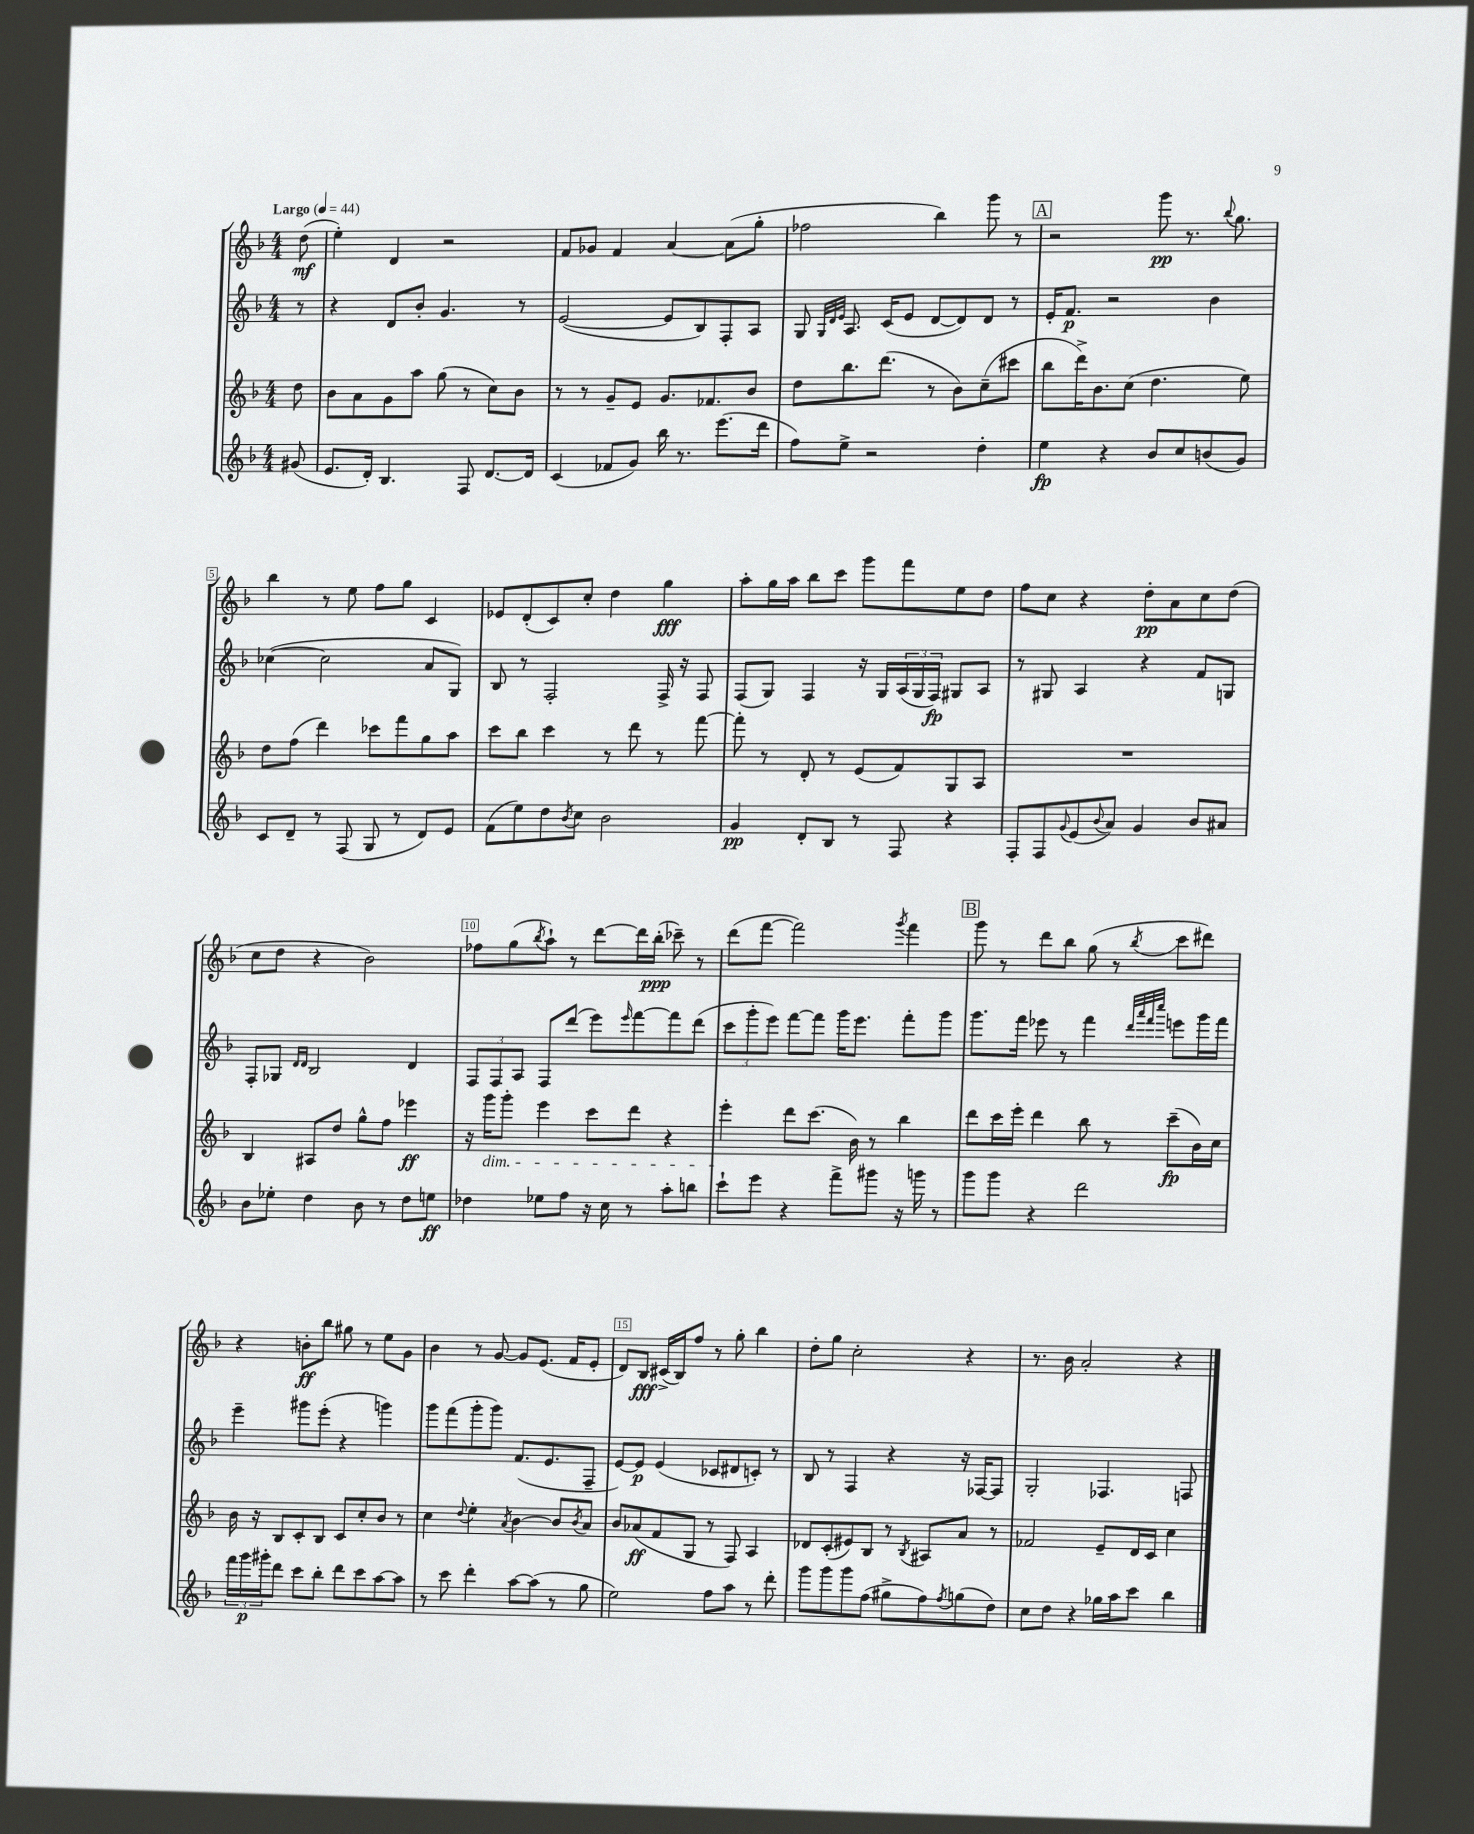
<<
\new StaffGroup <<
\new Staff = "s0" {
    \clef treble \key f \major \numericTimeSignature \time 4/4 \partial 8 \tempo "Largo" 4 = 44
    d''8\mf( |
    e''4-.) d'4 r2 |
    f'8 ges'8 f'4 a'4~ a'8( g''8-. |
    fes''2 bes''4) g'''8 r8 |
    \mark \markup { \box "A" } r2 g'''8\pp r8. \appoggiatura { bes''8 } g''8. |
    bes''4 r8 e''8 f''8 g''8 c'4 |
    ees'8 d'8-.( c'8) c''8-. d''4 g''4\fff |
    a''8-. g''16 a''16 bes''8 c'''8 g'''8 f'''8 e''8 d''8 |
    f''8 c''8 r4 d''8-.\pp a'8 c''8 d''8( |
    c''8 d''8 r4 bes'2) |
    fes''8 g''8( \acciaccatura { bes''8 } a''8-!) r8 d'''8~ d'''16 bes''16-.\ppp( ces'''8--) r8 |
    d'''8( f'''8~ f'''2) \acciaccatura { g'''8 } f'''4 |
    \mark \markup { \box "B" } g'''8 r8 d'''8 bes''8 g''8( r8 \acciaccatura { bes''8 } c'''8 dis'''8) |
    r4 b'8-.\ff bes''8 gis''8 r8 e''8 g'8 |
    bes'4 r8 g'8~ g'8 e'8.( f'16 e'8-. |
    d'8) bes8\fff cis'16->( bes16) f''8 r8 g''8-. bes''4 |
    d''8-. g''8 c''2-. r4 |
    r8. bes'16 a'2-. r4 \bar "|." |
}
\new Staff = "s1" {
    \clef treble \key f \major \numericTimeSignature \time 4/4 \partial 8
    r8 |
    r4 d'8 bes'8-. g'4. r8 |
    e'2~( e'8 bes8) f8-. a8 |
    g8 \grace { g32 d'32 e'32 } a8. c'16( e'8 d'8~ d'8) d'8 r8 |
    \mark \markup { \box "A" } e'16-. f'8.\p r2 bes'4 |
    ces''4~( ces''2 a'8 g8) |
    bes8 r8 f2-. f16-> r16 f8 |
    f8( g8) f4 r16 g16 \tuplet 3/2 { a16( g16 f16\fp) } gis8 a8 |
    r8 gis8 a4 r4 f'8 g8 |
    f8-. ges8 \grace { d'16 d'16 } bes2 d'4 |
    \tuplet 3/2 { f8 f8 a8 } f8 d'''8( e'''8) \grace { e'''16 } f'''8~ f'''8 d'''8( |
    \tuplet 3/2 { c'''8 g'''8-. e'''8) } f'''8~ f'''8 g'''16 e'''8. f'''8-. g'''8 |
    \mark \markup { \box "B" } g'''8. f'''16 ees'''8 r8 f'''4 \grace { d'''32 a'''32 f'''32 c''''32 } e'''8 g'''16 f'''16 |
    e'''4-- gis'''8 e'''8-.( r4 g'''4) |
    g'''8 f'''8( g'''8-. g'''8) f'8.( e'8. f8-- |
    e'8~) e'8\p e'4( ces'8 dis'8 c'8-.) r8 |
    bes8 r8 f4 r4 r16 fes16~ fes8 |
    g2-. fes4. f8 \bar "|." |
}
\new Staff = "s2" {
    \clef treble \key f \major \numericTimeSignature \time 4/4 \partial 8
    d''8 |
    bes'8 a'8 g'8 a''8 g''8( r8 c''8) bes'8 |
    r8 r8 g'8-- e'8 g'8. fes'8. bes'8 |
    d''8 bes''8. d'''8.( r8 bes'8) c''8--( cis'''8 |
    \mark \markup { \box "A" } bes''8 d'''16->) bes'8. c''8( d''4. e''8) |
    d''8 f''8( d'''4) ces'''8 f'''8 g''8 a''8 |
    c'''8 bes''8 c'''4 r8 d'''8 r8 f'''8~ |
    f'''8-. r8 d'8-. r8 e'8( f'8) g8 a8 |
    R1 |
    bes4 ais8 d''8 g''8-^ f''8 ees'''4\ff |
    r16 g'''16\dim g'''8-. e'''4 c'''8 d'''8 r4 |
    e'''4-.\! d'''8 c'''8.( bes'16) r8 bes''4 |
    \mark \markup { \box "B" } d'''8 c'''16 e'''16-. d'''4 bes''8 r8 c'''8--\fp( bes'16) c''16 |
    bes'16 r16 bes8 c'8-. bes8 c'8 c''8-. bes'8 r8 |
    c''4 \appoggiatura { d''8 } e''4-. \acciaccatura { a'8 } bes'4~ bes'8 \acciaccatura { bes'8 } a'8 |
    bes'8 aes'8\ff( f'8 g8 r8 f8) a4 |
    des'8 c'8-.( eis'8) bes8 r8 \acciaccatura { bes8 } ais8 a'8 r8 |
    fes'2 e'8-- d'16 c'16 c''4 \bar "|." |
}
\new Staff = "s3" {
    \clef treble \key f \major \numericTimeSignature \time 4/4 \partial 8
    gis'8( |
    e'8. d'16-.) bes4. f8 d'8.~ d'16 |
    c'4( fes'8 g'8) bes''16 r8. e'''8.( d'''16 |
    f''8) e''8-> r2 d''4-. |
    \mark \markup { \box "A" } e''4\fp r4 bes'8 c''8 b'8( g'8) |
    c'8 d'8-- r8 f8( g8 r8 d'8) e'8 |
    f'8( e''8) d''8 \acciaccatura { bes'8 } c''8 bes'2 |
    g'4\pp d'8-. bes8 r8 f8 r4 |
    f8-. f8 \appoggiatura { g'8 } e'8( \appoggiatura { bes'8 } a'8) g'4 bes'8 ais'8 |
    bes'8 ees''8-. d''4 bes'8 r8 d''8 e''8\ff |
    des''4 ees''8 f''8 r16 c''16 r8 a''8-. b''8 |
    c'''8-! e'''8 r4 f'''8-> gis'''8 r16 g'''16 r8 |
    \mark \markup { \box "B" } g'''8 g'''8 r4 d'''2 |
    \tuplet 3/2 { f'''16 g'''16\p gis'''16-. } d'''8 c'''8 bes''8-. d'''8 c'''8 a''8~ a''8 |
    r8 c'''8 d'''4-. a''8~ a''8( r8 g''8 |
    e''2) f''8 a''8 r8 d'''8-. |
    g'''8 g'''8 g'''8 f''8( gis''8-> f''8) \acciaccatura { f''8 } g''8( d''8) |
    c''8 d''8 r4 ges''16 a''16 c'''8 bes''4 \bar "|." |
}
>>
>>
\layout { \context { \Score \override BarNumber.break-visibility = ##(#f #t #t) barNumberVisibility = #(every-nth-bar-number-visible 5) \override BarNumber.stencil = #(make-stencil-boxer 0.1 0.3 ly:text-interface::print) } }
